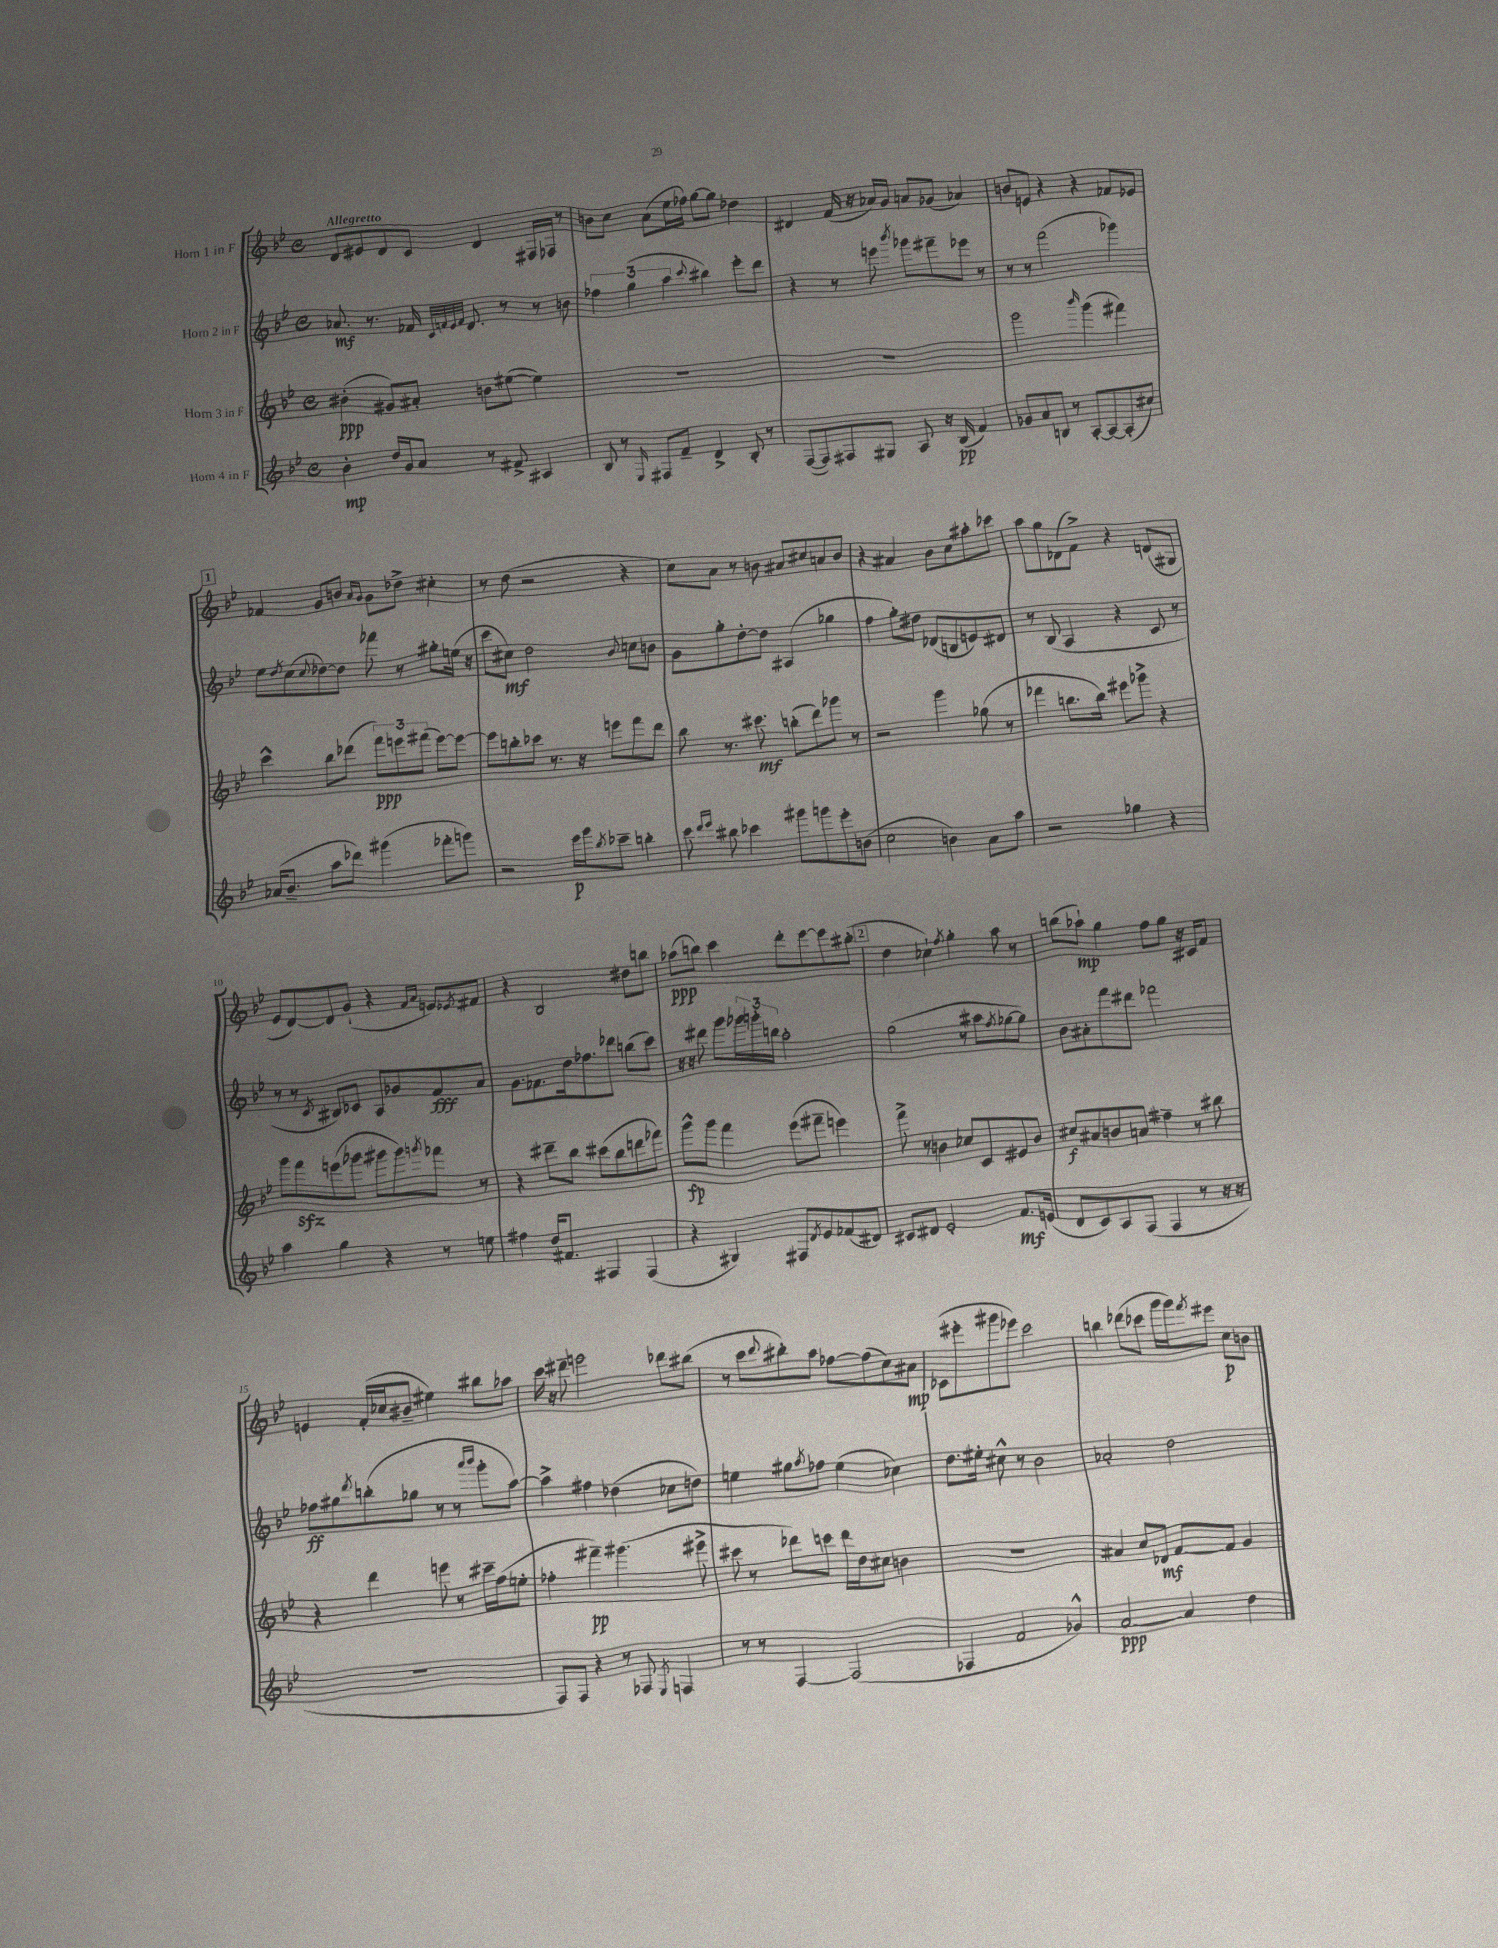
<<
\new StaffGroup <<
\new Staff = "s0" \with { instrumentName = "Horn 1 in F" } {
    \clef treble \key bes \major \defaultTimeSignature \time 4/4 \tempo "Allegretto"
    d'8 eis'8 d'8 c'8 d'4 fis16 fes16 r8 |
    b'8 c''8 a'8( ees''16 fes''16) g''8~ g''8 des''4 |
    dis'4 f'16( r16 aes'16) g'16 a'8 ges'8( aes'4) |
    b'8 e'8 r4 r4 fes'8 ees'8 |
    \mark \markup { \box "1" } fes'4 g'8 b'8 \grace { a'16 g'16 } g'8 des''8-> cis''4-. |
    r8 d''8( r2 r4 |
    c''8) a'8 r8 b'8 ais'8 cis''8 a'8 b'8 |
    r4 ais'4 bes'8 c''8 ais''8-. ces'''8 |
    a''8 g''8 des'8( f'8->) r4 d'8( gis8 |
    ees'8 d'8~) d'8 g'8-!( r4 \grace { f'16 a'16 } e'8) \acciaccatura { ees'8 } fis'8 |
    r4 bes2 dis''8 b''8 |
    aes''8\ppp( b''8) c'''4 d'''8-. ees'''8~ ees'''8 bis''8-.( |
    \mark \markup { \box "2" } d''4 ces''4-!) \acciaccatura { f''8 } g''4-. a''8 r8 |
    b''8( aes''8-!\mp) g''4 f''8 g''8 r16 cis'16 f'8 |
    e'4 f'16-.( ces''16 bis'8-- eis''4) bis''8 aes''8 |
    c'''16 r16 dis'''8-- e'''2 des'''8 bis''8( |
    r8 c'''8 \appoggiatura { d'''8 } bis''8-.) a''8 fes''8~ fes''8( c''8) ais'8\mp |
    ces'8( eis'''8-. gis'''8 ees'''8) c'''2 |
    b''4 des'''8( ces'''8 g'''16 g'''16) \acciaccatura { f'''8 } eis'''8 c''8\p b'8 \bar "|." |
}
\new Staff = "s1" \with { instrumentName = "Horn 2 in F" } {
    \clef treble \key bes \major \defaultTimeSignature \time 4/4
    aes'8.\mf r8. fes'16 \grace { c'32 f'32 ees'32 f'32 } d'8. r8 r8 b'8 |
    \tuplet 3/2 { fes''4 g''4( a''4 } \appoggiatura { c'''8 } bis''4) ees'''8-. d'''8 |
    r4 r8 e'''8 \acciaccatura { bes'''8 } ges'''8 fis'''8-- ees'''8 r8 |
    r8 r8 f'''2( ges'''4) |
    \mark \markup { \box "1" } ees''8 \acciaccatura { d''8 } c''8( \appoggiatura { c''8 } des''8~) des''8 fes'''8 r8 gis''8-. e''16( r16 |
    c'''8 cis''8\mf) d''2 \appoggiatura { bes'8 } c''8 b'8 |
    g'8 g''8-. d''8~-. d''8 ais4( ges''4 |
    f''4 g''8-.) dis''8 des'8( b8 e'8) dis'8 |
    r8 bes8( a4 r4 c'8 r8 |
    r8 r8 \acciaccatura { c'8 } bis8) ces'8 a8 ges'8 f'8\fff a'8 |
    g'8. fes'8. d''16 fes''8. des'''8 b''8( c'''8) |
    r16 r16 dis'''8 g'''8 \tuplet 3/2 { ges'''16 g'''16-. b''16 } a''2-. |
    \mark \markup { \box "2" } g''2( r8 ais''8 \acciaccatura { f''8 } ges''8~ ges''8) |
    bes'8 ais'8-. f'''8 dis'''8 fes'''2 |
    fes''8\ff gis''8 \acciaccatura { d'''8 } b''8-.( ges''8 r8 r8 \grace { a'''16 bes'''16 } g'''8-. a''8~) |
    a''4-> fis''4 des''4( ces''8 d''8) |
    e''4 gis''8 \acciaccatura { a''8 } fes''8 e''4( ces''4) |
    d''8. eis''16-. cis''8-^ r8 bes'2 |
    aes'2-. d''2 \bar "|." |
}
\new Staff = "s2" \with { instrumentName = "Horn 3 in F" } {
    \clef treble \key bes \major \defaultTimeSignature \time 4/4
    bis'4-.\ppp( gis'8) ais'8-. b'8 eis''8~( eis''4) |
    R1 |
    R1 |
    g'''2 \grace { bes'''16 } g'''4( fis'''4) |
    \mark \markup { \box "1" } c'''4-^ bes''8 des'''8( \tuplet 3/2 { f'''8\ppp) e'''8 fis'''8( } e'''8~) e'''8~ |
    e'''8 b''8-. ces'''8 r8. r16 e'''8 f'''8 d'''8 |
    bes''8 r8. cis'''8.\mf b''8-.( d'''8) ges'''8 r8 |
    r2 g'''4 ges''8( r8 |
    fes'''4 b''8. b''16) eis'''8 ges'''8-> r4 |
    g'''8 f'''8\sfz e'''8( ges'''8 gis'''8 gis'''8) \acciaccatura { g'''8 } fes'''8 r8 |
    r4 dis'''8-- bes''8 cis'''8( bes''8 d'''8 fes'''8) |
    g'''8-^\fp g'''8 f'''4 ees'''8( fis'''8-- e'''4) |
    \mark \markup { \box "2" } f'''8-> r8 b'4 ces''8 c'8 eis'8 b'8 |
    cis''8\f ais'8 b'8 a'8 fis''4-- r8 bis''8 |
    r4 d'''4 e'''8 r8 cis'''16-- f''16( e''8-. |
    fes''4-. fis'''4--\pp) gis'''4.( eis'''8-> |
    cis'''8 r8 des'''8) c'''8 des'''16 d''16 cis''8 b'4 |
    R1 |
    ais'4 c''8 des'8\mf f'8~ f'8 g'4 \bar "|." |
}
\new Staff = "s3" \with { instrumentName = "Horn 4 in F" } {
    \clef treble \key bes \major \defaultTimeSignature \time 4/4
    bes'4-.\mp d''16 g'16 a'8 r8 fis'8-> ais4 |
    bes8 r8 \grace { ees16 } fis8 f'8-- d'4-> bes8-. r8 |
    f8~( f8) fis8 gis8 a8 r16 bes16\pp( f'4) |
    ges'8 a'8 b8 r8 a8~-. a8~ a8-.( cis''8) |
    \mark \markup { \box "1" } aes'16( bes'8.-- a''8 des'''8) gis'''4( fes'''8-. g'''8) |
    r2 ees'''16\p g'''16 \acciaccatura { bes''8 } ces'''8-- b''4-. |
    c'''8 \grace { d'''16 ees'''16 } bis''8 ces'''4 gis'''8 g'''8 ees'''8-. b'8( |
    c''2 b'4) a'8 a''8 |
    r2 ges''4 r4 |
    a''4 g''4 r4 r8 e''8 |
    fis''4 d''16 fis'8. fis4 fis4( |
    r4 gis4) fis8 \acciaccatura { d'8 } ees'8 fes'8( dis'8) |
    \mark \markup { \box "2" } cis'8 dis'8 ees'2-. f'8.\mf e'16( |
    d'8 c'8) a8 f8( f4 r8 r16 r16 |
    R1 |
    f8) f8 r4 r8 fes8 \acciaccatura { ees8 } f4 |
    r8 r8 f4~ f2( |
    fes4 f'2 ges'4-^) |
    a'2~\ppp a'4 d''4 \bar "|." |
}
>>
>>
